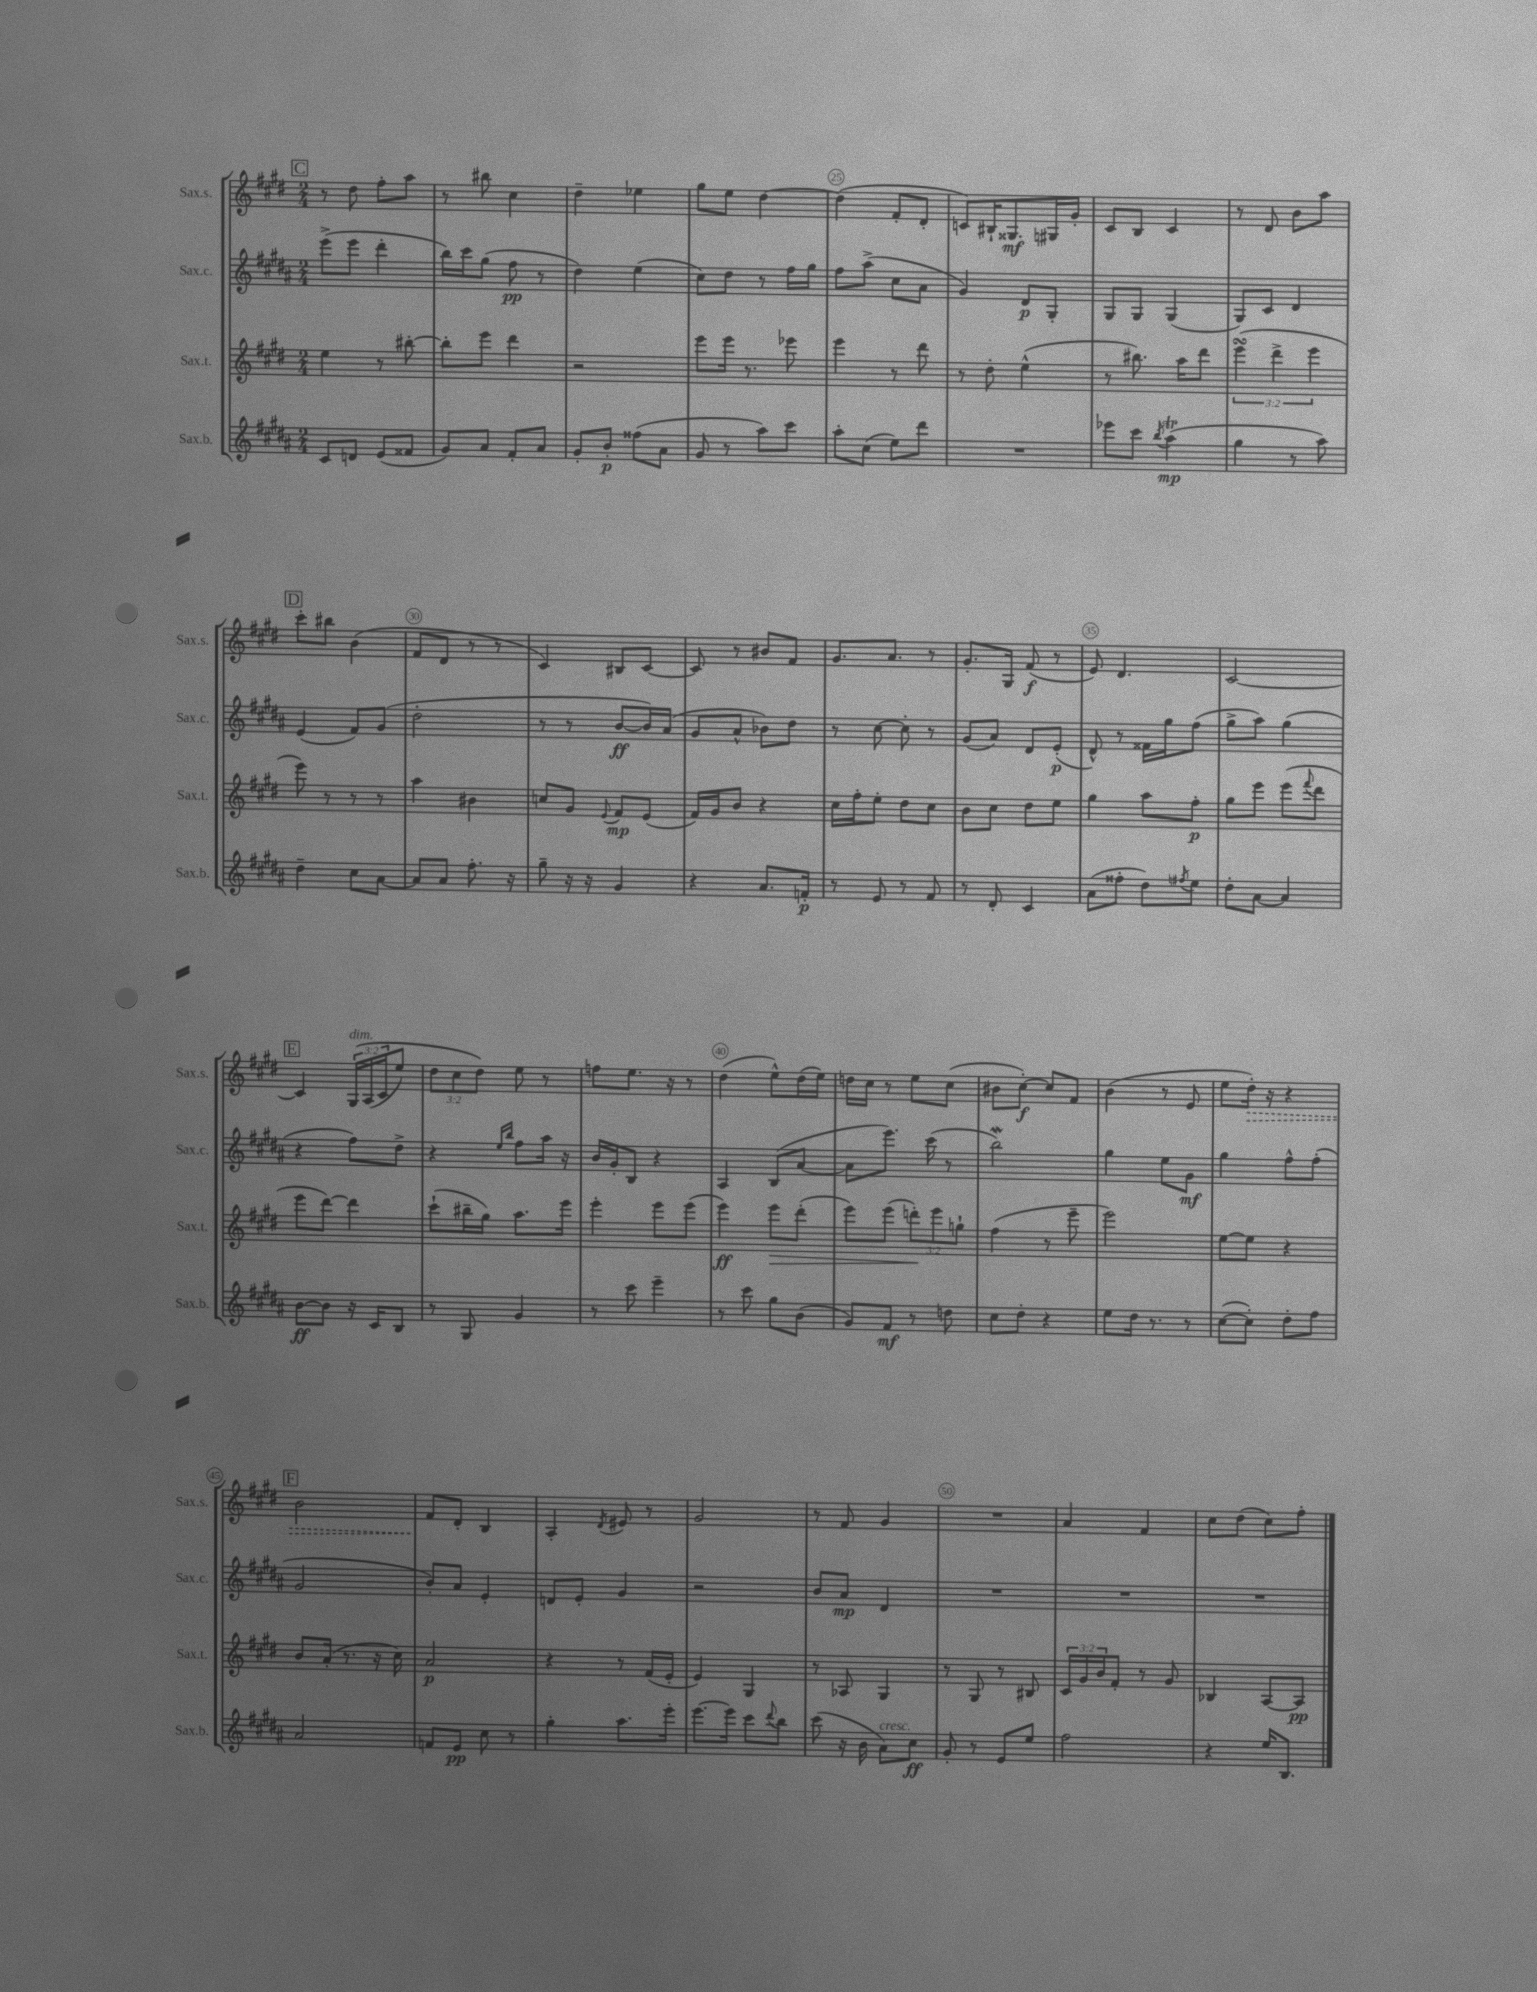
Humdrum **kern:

**kern	**kern	**kern	**kern
*staff4	*staff3	*staff2	*staff1
*clefG2	*clefG2	*clefG2	*clefG2
*k[f#c#g#d#a#]	*k[f#c#g#d#]	*k[f#c#g#d#a#]	*k[f#c#g#d#]
*M2/4	*M2/4	*M2/4	*M2/4
8c#	4ee	(8eee^	8r
8d	.	8eee	8dd#
(8e	8r	4ddd#'	8ff#'
8f##	[8bb#'	.	8aa
=	=	=	=
8g#)	8bb#']	16bb)	8r
.	.	16ccc#	.
8a#	8eee	(8gg#	8bb#
8f#'	4ddd#	8ff#	4cc#
8a#	.	8r	.
=	=	=	=
8g#'	2r	4dd#)	4dd#~
8b'	.	.	.
(8ff##	.	(4ee	4ee-
8a#	.	.	.
=	=	=	=
8g#	8eee	8cc#)	8gg#
8r	16eee	8dd#	8ee
.	8.r	.	.
8aa#)	.	8r	[4dd#
8ccc#	8eee-	16ff#	.
.	.	16gg#	.
=	=	=	=
8aa#'	4eee	8ff#	(4dd#]
(8cc#	.	(8aa#^	.
8ee)	8r	8cc#	8f#'
8ddd#	8ddd#	8a#	8d#'
=	=	=	=
2r	8r	4g#)	8c)
.	8dd#'	.	16B#`
.	.	.	8.G##
.	(4ee^^	8d#	.
.	.	8G#'	16G#
.	.	.	16g#'
=	=	=	=
8eee-	8r	8G#	8c#
8ccc#	8.bb#)	8G#	8B
8qbb	.	.	.
(4aa#	.	(4G#	4c#
.	16aa	.	.
.	8ddd#	.	.
=	=	=	=
4gg#	(6eee	8G#)	8r
.	.	8c#	8d#
.	6ddd#^	.	.
8r	.	4d#	8b
.	6eee	.	.
8aa#)	.	.	8aa
=	=	=	=
4dd#~	8eee)	(4e	8ccc#'
.	8r	.	8bb#
8cc#	8r	8f#)	(4b
[8a#	8r	(8g#	.
=	=	=	=
8a#]	4aa	2dd#'	8f#
8a#	.	.	8d#
8.ff#'	4b#	.	8r
.	.	.	8r
16r	.	.	.
=	=	=	=
8gg#~	8cc	8r	4c#)
16r	8g#	8r	.
16r	.	.	.
.	8qqe	.	.
4g#	8f#	[8b	8B#
.	(8e	16b])	[8c#
.	.	(16a#	.
=	=	=	=
4r	16f#)	8g#	8c#]
.	16g#	.	.
.	8b	8a#^^	8r
8.a#	4r	8b-)	8b#
.	.	8dd#	8f#
16f'	.	.	.
=	=	=	=
8r	16cc#	8r	8.g#
.	16ff#'	.	.
8e	8ee'	[8cc#	.
.	.	.	8.a
8r	8dd#	8cc#']	.
8f#	8cc#	8r	8r
=	=	=	=
8r	8b	(8g#	8.g#'
8d#'	8cc#	8a#)	.
.	.	.	16G#
4c#	8dd#	8d#	(8f#
.	8ee	(8e'	8r
=	=	=	=
(8a#	4gg#	8d#^^)	8e)
8ff##'	.	8r	4.d#
8dd#)	8aa	16f##	.
.	.	16gg#	.
8qff#	.	.	.
8ee	8ff#'	(8ff#	.
=	=	=	=
8dd#'	8gg#	8gg#^	[2c#
[8a#	8eee	8aa#)	.
4a#]	(8eee	(4gg#	.
.	8qqfff#	.	.
.	8ddd#	.	.
=	=	=	=
[8b	8eee	4r	4c#]
8b]	[8ddd#)	.	.
16r	4ddd#]	8ff#)	&(24G#
.	.	.	(24A
16c#	.	.	.
.	.	.	24c#
8B	.	8dd#^	8ee)
=	=	=	=
8r	(8ccc#`	4r	12dd#
.	.	.	12cc#
8G#	16bb#~	.	.
.	.	.	12dd#&)
.	16gg#)	.	.
.	.	16qqee	.
.	.	16qqbb	.
4g#	8.aa	8ff#	8ee
.	.	16aa#	8r
.	16eee	16r	.
=	=	=	=
8r	4eee'	16b	8ff
.	.	16g#'	.
8ccc#	.	8B	8.ee
4eee~	8eee	4r	.
.	.	.	16r
.	(8eee	.	8r
=	=	=	=
8r	4eee)	4A#	(4dd#
8ccc#	.	.	.
8gg#	8eee	(8B	8ee^^)
(8b	(8ddd#'	[8a#	(16dd#
.	.	.	16ee)
=	=	=	=
8g#)	8eee)	8a#]	16dd
.	.	.	16cc#
8f#	(8eee	8.eee)	8r
8r	12ddd')	.	8ee
.	.	(16ccc#	.
.	12eee	.	.
8dd	.	8r	(8cc#
.	12gg`	.	.
=	=	=	=
8cc#	(4ff#	2bb)	8b#
8dd#'	.	.	[8cc#')
4r	8r	.	8cc#]
.	8eee~	.	8f#
=	=	=	=
8ee	2eee)	4gg#	(4b
16dd#	.	.	.
8.r	.	.	.
.	.	8ee	8r
8r	.	8g#	8e
=	=	=	=
([8cc#	[8ee	4gg#	8ee
8cc#'])	8ee]	.	16dd#')
.	.	.	16r
8dd#'	4r	8ff#^^	4r
8ff#	.	(8ff#'	.
=	=	=	=
2a#	8b	2g#	2b
.	(16a'	.	.
.	8.r	.	.
.	16r	.	.
.	16cc#)	.	.
=	=	=	=
8f	2a	8b')	8f#
8e	.	8a#	8d#'
8cc#	.	4e'	4B
8r	.	.	.
=	=	=	=
4gg#'	4r	8d	4A'
.	.	8e'	.
.	.	.	8qd#
8.aa#	8r	4g#	8e#
.	(16f#	.	8r
16eee'	16e'	.	.
=	=	=	=
[8.eee	4e)	2r	2g#
16eee]	.	.	.
8ccc#	4G#	.	.
8qqddd#	.	.	.
8bb	.	.	.
=	=	=	=
(8ccc#	8r	8b	8r
16r	8A-	8a#	8f#
16b	.	.	.
8a#)	4G#	4d#	4g#
8cc#	.	.	.
=	=	=	=
8g#'	8r	2r	2r
8r	8G#	.	.
8e	8r	.	.
8ee	8B#	.	.
=	=	=	=
2ff#	24c#	2r	4a
.	24g#	.	.
.	24b	.	.
.	8f#'	.	.
.	8r	.	4f#
.	8g#	.	.
=	=	=	=
4r	4B-	2r	8cc#
.	.	.	(8dd#
16ee	[8A	.	8cc#)
8.B	.	.	.
.	8A]	.	8ff#'
==	==	==	==
*-	*-	*-	*-
